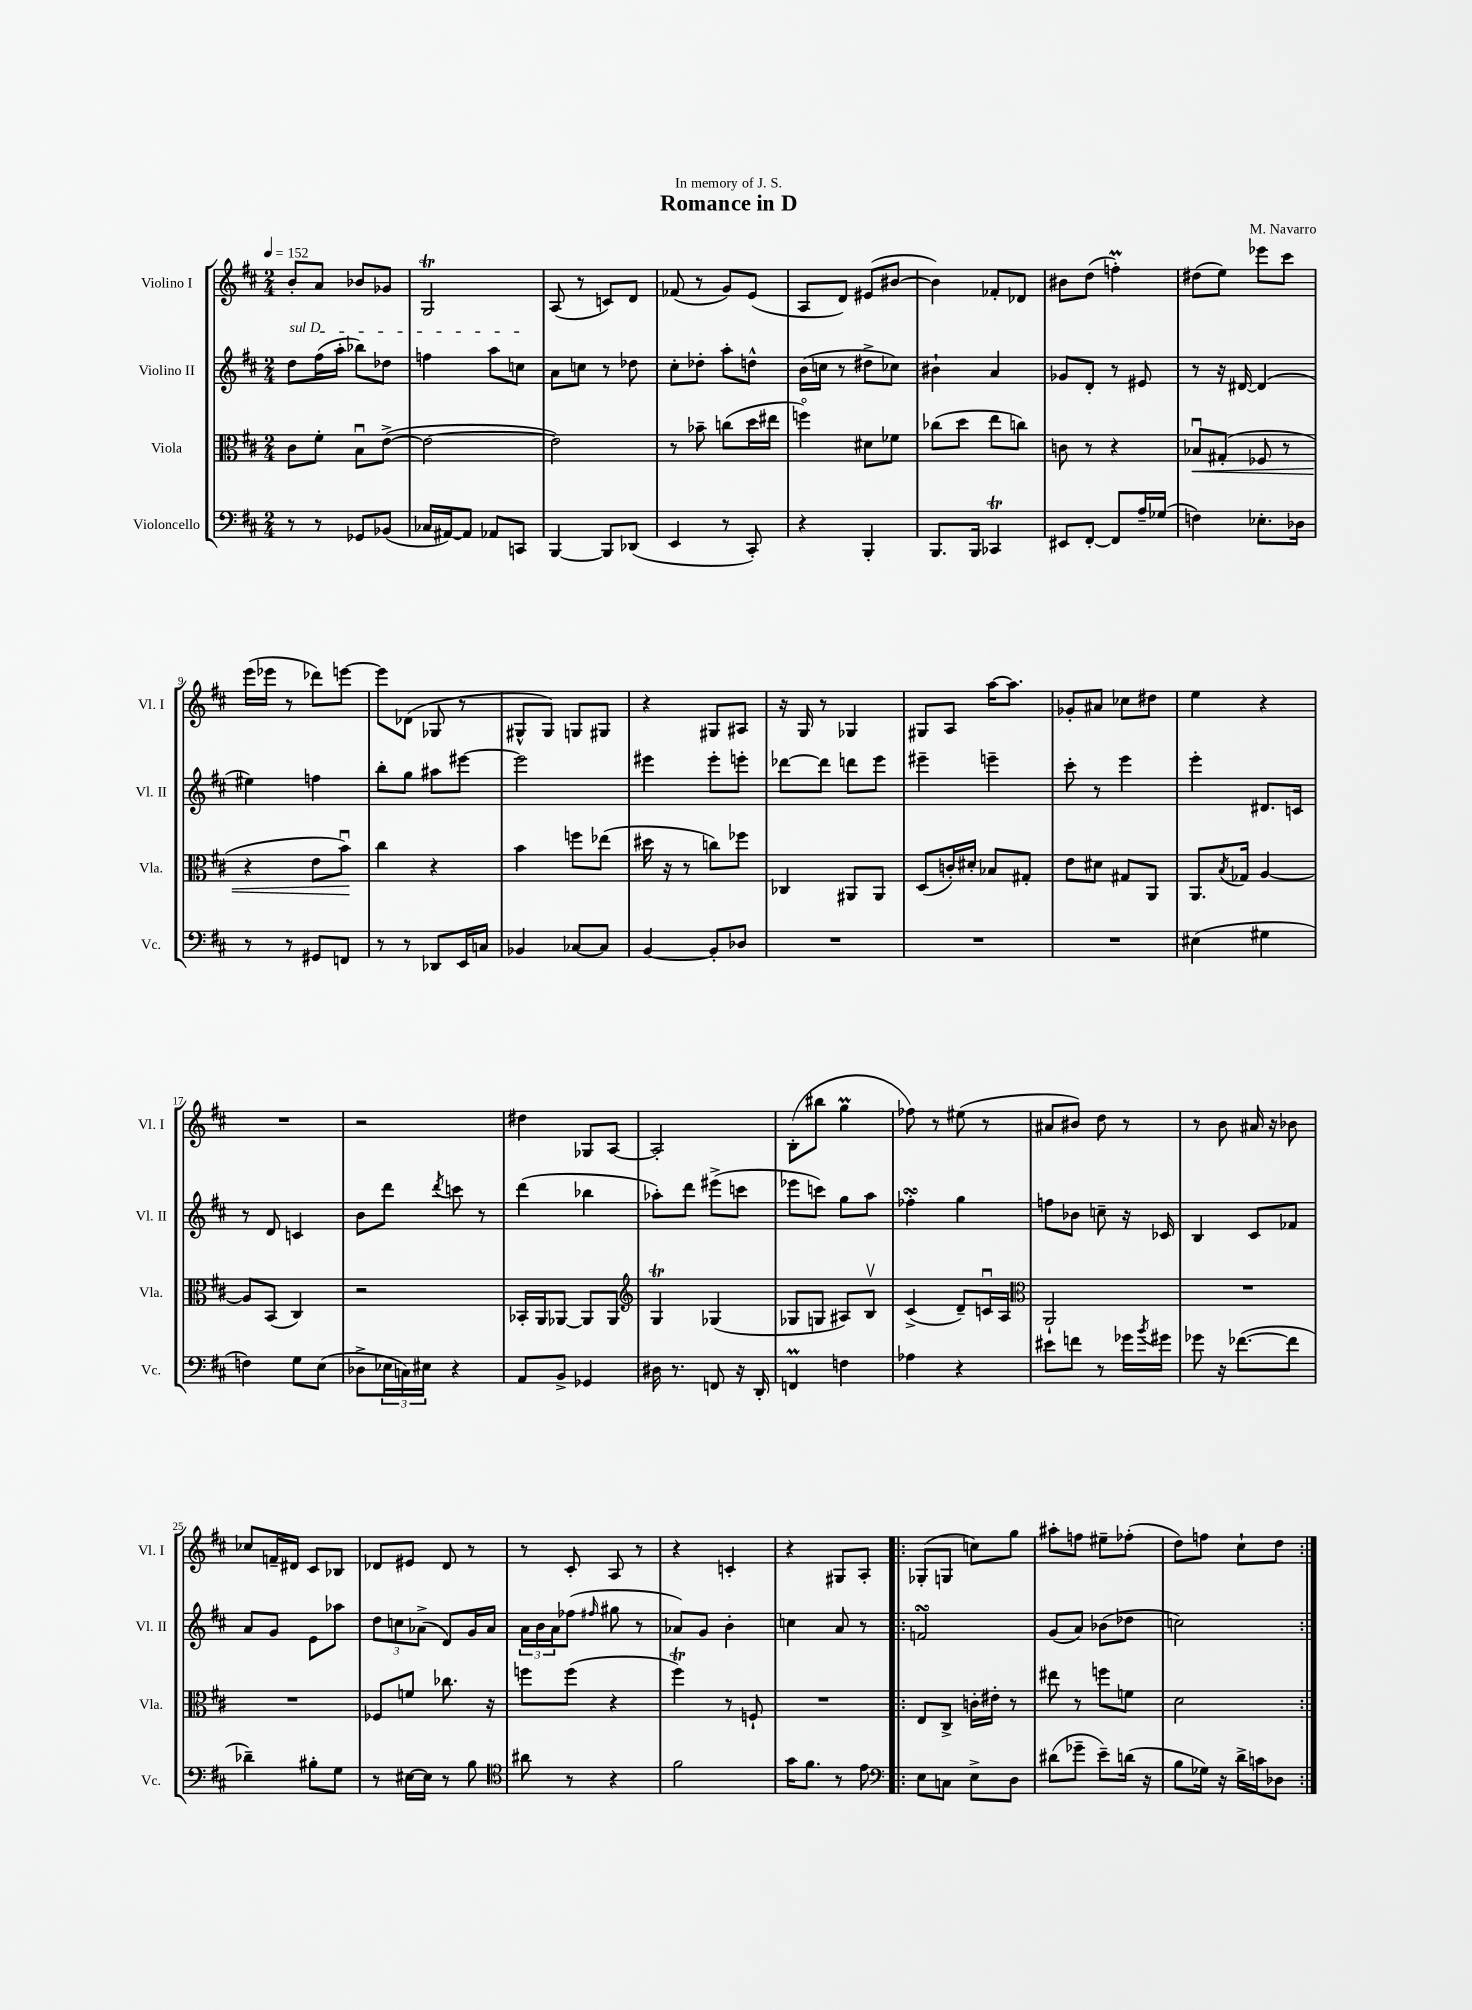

**kern	**kern	**kern	**kern
*staff4	*staff3	*staff2	*staff1
*clefF4	*clefC3	*clefG2	*clefG2
*k[f#c#]	*k[f#c#]	*k[f#c#]	*k[f#c#]
*M2/4	*M2/4	*M2/4	*M2/4
*MM152	*MM152	*MM152	*MM152
8r	8c#\L	8dd\L	8b'/L
8r	8f#'\J	(16ff#\L	8a/J
.	.	16aa'\JJ	.
8GG-/L	8Bu\L	8bb-\L)	8b-/L
(8BB-/J	([8e^\J	8dd-\J	8g-/J
=	=	=	=
16C-/LL	2e\_	4ff\	2G/
[16AA#/J)	.	.	.
8AA#/]J	.	.	.
8AA-/L	.	8aa\L	.
8CC/J	.	8cc\J	.
=	=	=	=
[4BBB/	2e\])	8a\L	(8A/
.	.	8cc\J	8r
8BBB/]L	.	8r	8c/L)
(8DD-/J	.	8dd-\	8d/J
=	=	=	=
4EE/	8r	8cc#'\L	(8f-/
.	8b-~\	8dd-'\J	8r
8r	(8cc\L	8aa'\L	8g/L)
8CC#'/)	16dd\L	8dd^^\J	(8e/J
.	16ee#\JJ	.	.
=	=	=	=
4r	4ffo\)	(16b\LL	8A/L
.	.	16cc\JJ	.
.	.	8r	8d/J)
4BBB'/	8d#\L	8dd#^\L	(8e#/L
.	8f-\J	8cc-\J)	[8b#/J
=	=	=	=
8.BBB/L	(8cc-\L	4b#`\	4b#\])
.	8dd\J	.	.
16BBB/Jk	.	.	.
4CC-/	8ee\L	4a/	8f-'/L
.	8cc\J)	.	8d-/J
=	=	=	=
8EE#/L	8c\	8g-/L	8b#\L
[8FF#'/J	8r	8d'/J	(8dd\J
8FF#/]L	4r	8r	4ff'\)
16A~/L	.	8e#/	.
(16G-/JJ	.	.	.
=	=	=	=
4F\)	8B-u/L	8r	(8dd#\L
.	(8G#'/J	16r	8ee\J)
.	.	[16d#/	.
8.E-'\L	8F-/	(4d#/]	8eee-\L
.	8r	.	8ccc#\J
16D-\Jk	.	.	.
=	=	=	=
8r	4r	4ee#\)	(16eee\LL
.	.	.	16eee-\JJ
8r	.	.	8r
8GG#/L	8e\L	4ff\	8ddd-\L)
8FF/J	8bu\J)	.	[8eee\J
=	=	=	=
8r	4cc#\	8bb'\L	8eee\]L
8r	.	8gg\J	(8d-\J
8DD-/L	4r	8aa#\L	8G-/
16EE/L	.	[8eee#\J	8r
16C/JJ	.	.	.
=	=	=	=
4BB-/	4b\	2eee#\]	8G#^^/L
.	.	.	8G#/J)
[8C-/L	8ff\L	.	8G/L
8C-/]J	(8ee-\J	.	8G#/J
=	=	=	=
[4BB/	16dd#\	4eee#\	4r
.	16r	.	.
.	8r	.	.
8BB'/]L	8cc\L)	8eee#'\L	8G#/L
8D-/J	8ff-\J	8eee'\J	8A#/J
=	=	=	=
2r	4C-/	[8ddd-\L	16r
.	.	.	16G/
.	.	8ddd-\]J	8r
.	8AA#/L	8ddd\L	4G-/
.	8AA#/J	8eee\J	.
=	=	=	=
2r	(8D/L	4eee#~\	8G#/L
.	16c'/L)	.	8A/J
.	16d#'/JJ	.	.
.	8B-/L	4eee~\	[16aa\LK
.	.	.	8.aa\]J
.	8G#'/J	.	.
=	=	=	=
2r	8e\L	8ccc#'\	8g-'/L
.	8d#\J	8r	8a#/J
.	8G#/L	4eee\	8cc-\L
.	8AA/J	.	8dd#\J
=	=	=	=
(4E#\	8.AA/L	4eee'\	4ee\
.	8qB/	.	.
.	16G-/Jk	.	.
4G#\	[4A/	8.d#/L	4r
.	.	16c/Jk	.
=	=	=	=
4F\)	8A/]L	8r	2r
.	(8BB/J	8d/	.
8G\L	4C#/)	4c/	.
(8E\J	.	.	.
=	=	=	=
8D-^\L	2r	8b\L	2r
24E-\L	.	8ddd\J	.
24C\)	.	.	.
24E#\JJ	.	.	.
.	.	8qddd/	.
4r	.	8ccc\	.
.	.	8r	.
=	=	=	=
8AA/L	16BB-'/LL	(4ddd\	4dd#\
.	16AA/J	.	.
8BB^/J	[8AA-/J	.	.
4GG-/	8AA-/]L	4bb-\	8G-/L
.	8AA-/J	.	[8A/J
=	=	=	=
*	*clefG2	*	*
16D#\	4G/	8aa-'\L)	2A'/]
8.r	.	.	.
.	.	8ddd\J	.
8FF/	(4G-/	(8eee#^\L	.
16r	.	8ccc\J	.
16DD'/	.	.	.
=	=	=	=
4FF/	8G-/L	8eee-\L	(8B'\L
.	8G/J	8ccc\J)	8bb#\J
4F\	8A#/L)	8gg\L	4gg\
.	8Bv/J	8aa\J	.
=	=	=	=
4A-\	(4c#^/	4ff-'\	8ff-\)
.	.	.	8r
4r	8d~/L)	4gg\	(8ee#\
.	16cu/L	.	8r
.	16A/JJ	.	.
=	=	=	=
*	*clefC3	*	*
8e#\L	2AA`/	8ff\L	8a#/L
8f\J	.	8b-\J	8b#/J)
8r	.	8cc~\	8dd\
16g-\LL	.	16r	8r
8qb/	.	.	.
16g#\JJ	.	16c-/	.
=	=	=	=
8g-\	2r	4B/	8r
16r	.	.	8b\
([8.f-\L	.	.	.
.	.	8c#/L	16a#/
.	.	.	16r
8f-\]J	.	8f-/J	8b-\
=	=	=	=
4d-~\)	2r	8a/L	8cc-/L
.	.	8g/J	16f~/L
.	.	.	16d#/JJ
8B#'\L	.	8e\L	8c#/L
8G\J	.	8aa-\J	8B-/J
=	=	=	=
8r	8F-/L	12dd\L	8d-/L
.	.	12cc\	.
[16E#\LL	8f/J	.	8e#/J
.	.	(12a-^\J	.
16E#\]JJ	.	.	.
8r	8.cc-\	8d/L)	8d-/
8B\	.	16g/L	8r
.	16r	16a-/JJ	.
=	=	=	=
*clefC4	*	*	*
8a#\	8ff\L	24a\LL	8r
.	.	24b\	.
.	.	24a\J	.
8r	(8ff\J	(8ff-\J	8c#'/
.	.	16qqff#/	.
4r	4r	8gg#\	8A/
.	.	8r	8r
=	=	=	=
2f#\	4ff#\)	8a-/L)	4r
.	.	8g/J	.
.	8r	4b'\	4c'/
.	8F`/	.	.
=	=	=	=
16g\LK	2r	4cc\	4r
8.f#\J	.	.	.
8r	.	8a/	8G#/L
8e\	.	8r	8A'/J
=!|:	=!|:	=!|:	=!|:
*clefF4	*	*	*
8E\L	8E/L	2f/	(8G-'/L
8C\J	8C#^/J	.	8G/J
8E^\L	16c'\LL	.	8cc\L)
.	16e#'\JJ	.	.
8D\J	8r	.	8gg\J
=	=	=	=
(8d#\L	8ee#\	(8g/L	8aa#'\L
8g-~\J	8r	8a/J)	8ff\J
8e~\L)	8ff\L	(8b-\L	8ee#~\L
(16d\Jk	8f\J	8dd-\J	(8ff-'\J
16r	.	.	.
=	=	=	=
8B\L	2d\	2cc\)	8dd\L)
16G-\Jk)	.	.	8ff\J
16r	.	.	.
16d^\LL	.	.	8cc#`\L
16c\J	.	.	.
8D-\J	.	.	8dd\J
==:|!	==:|!	==:|!	==:|!
*-	*-	*-	*-
